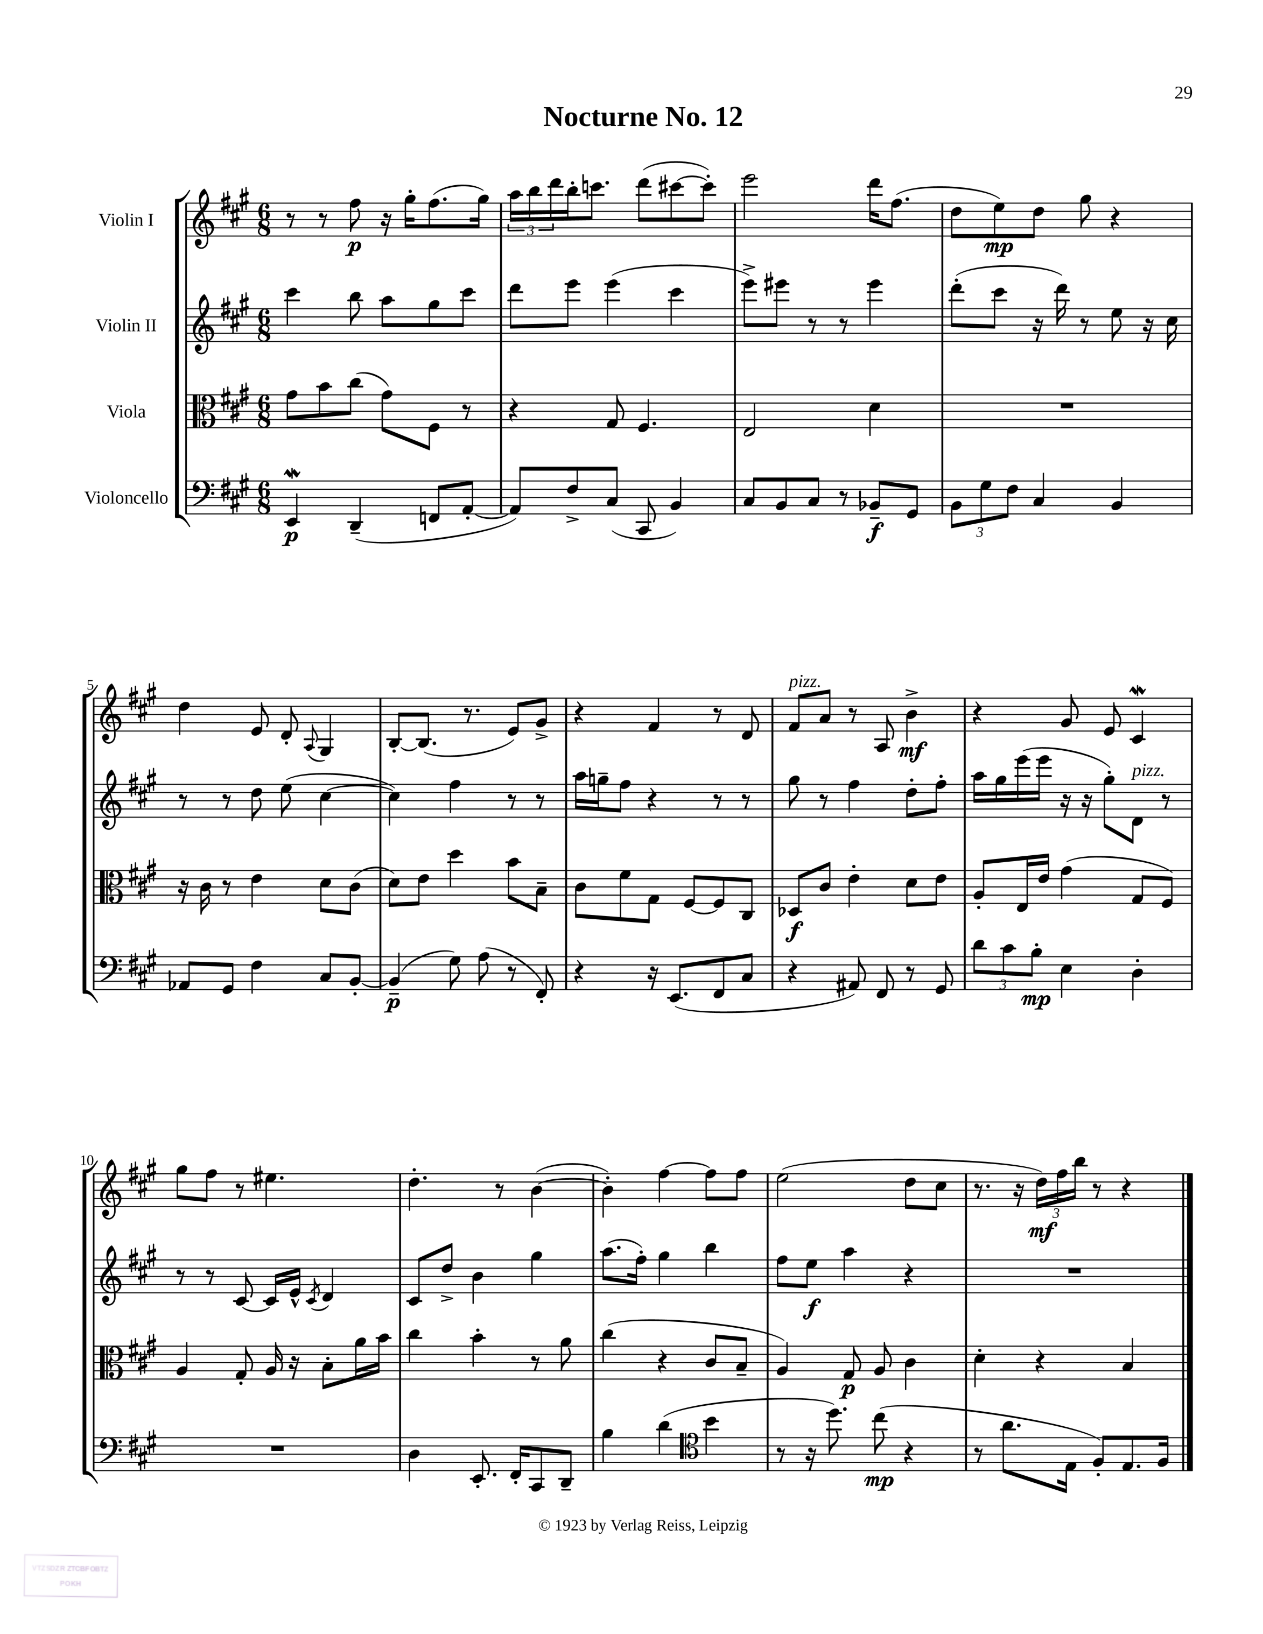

**kern	**dynam	**kern	**dynam	**kern	**dynam	**kern	**dynam
*part4	*part4	*part3	*part3	*part2	*part2	*part1	*part1
*staff4	*staff4	*staff3	*staff3	*staff2	*staff2	*staff1	*staff1
*I"Violoncello	*	*I"Viola	*	*I"Violin II	*	*I"Violin I	*
*clefF4	*	*clefC3	*	*clefG2	*	*clefG2	*
*k[f#c#g#]	*	*k[f#c#g#]	*	*k[f#c#g#]	*	*k[f#c#g#]	*
*M6/8	*	*M6/8	*	*M6/8	*	*M6/8	*
=1	=1	=1	=1	=1	=1	=1	=1
4EEW/	p	8g#\L	.	4ccc#\	.	8r	.
.	.	8b\	.	.	.	8r	.
(4DD~/	.	(8cc#\J	.	8bb\	.	8ff#\	p
.	.	8g#\L)	.	8aa\L	.	16r	.
.	.	.	.	.	.	16gg#'\KL	.
8FFn/L	.	8F#\J	.	8gg#\	.	(8.ff#\	.
[8AA'/J	.	8r	.	8ccc#\J	.	.	.
.	.	.	.	.	.	16gg#\Jk)	.
=2	=2	=2	=2	=2	=2	=2	=2
8AA/L])	.	4r	.	8ddd\L	.	24aa\LL	.
.	.	.	.	.	.	24bb\	.
.	.	.	.	.	.	24ddd\	.
8F#^/	.	.	.	8eee\J	.	16bb'\J	.
.	.	.	.	.	.	8.cccn\J	.
(8C#/J	.	8G#/	.	(4eee\	.	.	.
8CC#/	.	4.F#/	.	.	.	(8ddd\L	.
4BB/)	.	.	.	4ccc#\	.	[8ccc#X\	.
.	.	.	.	.	.	8ccc#'\J])	.
=3	=3	=3	=3	=3	=3	=3	=3
8C#/L	.	2E/	.	8eee^\L)	.	2eee\	.
8BB/	.	.	.	8eee#X\J	.	.	.
8C#/J	.	.	.	8r	.	.	.
8r	.	.	.	8r	.	.	.
8BB-X~/L	f	4d\	.	4eee#\	.	16ddd\KL	.
.	.	.	.	.	.	(8.ff#\J	.
8GG#/J	.	.	.	.	.	.	.
=4	=4	=4	=4	=4	=4	=4	=4
12BB\L	.	2.r	.	(8ddd'\L	.	8dd\L	.
12G#\	.	.	.	.	.	.	.
.	.	.	.	8ccc#\J	.	8ee\)	mp
12F#\J	.	.	.	.	.	.	.
4C#/	.	.	.	16r	.	8dd\J	.
.	.	.	.	16ddd\)	.	.	.
.	.	.	.	8r	.	8gg#\	.
4BB/	.	.	.	8ee\	.	4r	.
.	.	.	.	16r	.	.	.
.	.	.	.	16cc#\	.	.	.
!!LO:LB:g=z
=5	=5	=5	=5	=5	=5	=5	=5
8AA-X/L	.	16r	.	8r	.	4dd\	.
.	.	16c#\	.	.	.	.	.
8GG#/J	.	8r	.	8r	.	.	.
4F#\	.	4e\	.	8dd\	.	8e/	.
.	.	.	.	(8ee\	.	8d'/	.
.	.	.	.	.	.	8qqA/	.
8C#/L	.	8d\L	.	[4cc#\	.	4G#/	.
[8BB'/J	.	(8c#\J	.	.	.	.	.
=6	=6	=6	=6	=6	=6	=6	=6
(4BB~/]	p	8d\L)	.	4cc#\])	.	[8B'/L	.
.	.	8e\J	.	.	.	(8.B/J]	.
8G#\)	.	4dd\	.	4ff#\	.	.	.
.	.	.	.	.	.	8.r	.
(8A\	.	.	.	.	.	.	.
8r	.	8b\L	.	8r	.	8e/L)	.
8FF#'/)	.	8B~\J	.	8r	.	8g#^/J	.
=7	=7	=7	=7	=7	=7	=7	=7
4r	.	8c#\L	.	16aa\LL	.	4r	.
.	.	.	.	16ggn~\J	.	.	.
.	.	8f#\	.	8ff#\J	.	.	.
16r	.	8G#\J	.	4r	.	4f#/	.
(8.EE/L	.	.	.	.	.	.	.
.	.	[8F#/L	.	.	.	.	.
8FF#/	.	8F#/]	.	8r	.	8r	.
8C#/J	.	8C#/J	.	8r	.	8d/	.
=8	=8	=8	=8	=8	=8	=8	=8
!	!	!	!	!	!	!LO:TX:a:i:t=pizz.	!
4r	.	8D-X/L	f	8gg#\	.	8f#/L	.
.	.	8c#/J	.	8r	.	8a/J	.
8AA#X/)	.	4e'\	.	4ff#\	.	8r	.
8FF#/	.	.	.	.	.	8A/	.
8r	.	8d\L	.	8dd'\L	.	4b^\	mf
8GG#/	.	8e\J	.	8ff#'\J	.	.	.
=9	=9	=9	=9	=9	=9	=9	=9
12d\L	.	8A'/L	.	16aa\LL	.	4r	.
.	.	.	.	16gg#\	.	.	.
12c#\	.	.	.	.	.	.	.
.	.	16E/L	.	(16eee\	.	.	.
12B'\J	mp	.	.	.	.	.	.
.	.	16e/JJ	.	16eee\JJ	.	.	.
4E\	.	(4g#\	.	16r	.	8g#/	.
.	.	.	.	16r	.	.	.
.	.	.	.	8gg#'\L)	.	8e/	.
!	!	!	!	!LO:TX:a:i:t=pizz.	!	!	!
4D'\	.	8G#/L	.	8d\J	.	4c#W/	.
.	.	8F#/J)	.	8r	.	.	.
!!LO:LB:g=z
=10	=10	=10	=10	=10	=10	=10	=10
2.r	.	4A/	.	8r	.	8gg#\L	.
.	.	.	.	8r	.	8ff#\J	.
.	.	8G#'/	.	[8c#/	.	8r	.
.	.	16A/	.	16c#/LL]	.	4.ee#X\	.
.	.	16r	.	16e^^/JJ	.	.	.
.	.	.	.	8qc#/	.	.	.
.	.	8B'\L	.	4d/	.	.	.
.	.	16a\L	.	.	.	.	.
.	.	16b\JJ	.	.	.	.	.
=11	=11	=11	=11	=11	=11	=11	=11
4D\	.	4cc#\	.	8c#/L	.	4.dd'\	.
.	.	.	.	8dd^/J	.	.	.
8.EE'/	.	4b'\	.	4b\	.	.	.
.	.	.	.	.	.	8r	.
16FF#'/KL	.	.	.	.	.	.	.
8CC#/	.	8r	.	4gg#\	.	([4b\	.
8DD~/J	.	8a\	.	.	.	.	.
=12	=12	=12	=12	=12	=12	=12	=12
4B\	.	(4cc#\	.	(8.aa\L	.	4b'\])	.
.	.	.	.	16ff#'\Jk)	.	.	.
(4d\	.	4r	.	4gg#\	.	[4ff#\	.
*clefC4	*	*	*	*	*	*	*
4b\	.	8c#/L	.	4bb\	.	8ff#\L]	.
.	.	8B~/J	.	.	.	8ff#\J	.
=13	=13	=13	=13	=13	=13	=13	=13
8r	.	4A/)	.	8ff#\L	.	(2ee\	.
16r	.	.	.	8ee\J	f	.	.
8.dd\)	.	.	.	.	.	.	.
.	.	8G#/	p	4aa\	.	.	.
(8cc#\	mp	8A/	.	.	.	.	.
4r	.	4c#\	.	4r	.	8dd\L	.
.	.	.	.	.	.	8cc#\J	.
=14	=14	=14	=14	=14	=14	=14	=14
8r	.	4d'\	.	2.r	.	8.r	.
8.a\L	.	.	.	.	.	.	.
.	.	.	.	.	.	16r	.
.	.	4r	.	.	.	24dd\LL)	mf
.	.	.	.	.	.	24ff#\	.
16E\Jk	.	.	.	.	.	.	.
.	.	.	.	.	.	24bb\JJ	.
8F#'/L)	.	.	.	.	.	8r	.
8.E/	.	4B/	.	.	.	4r	.
16F#/Jk	.	.	.	.	.	.	.
==	==	==	==	==	==	==	==
*-	*-	*-	*-	*-	*-	*-	*-
